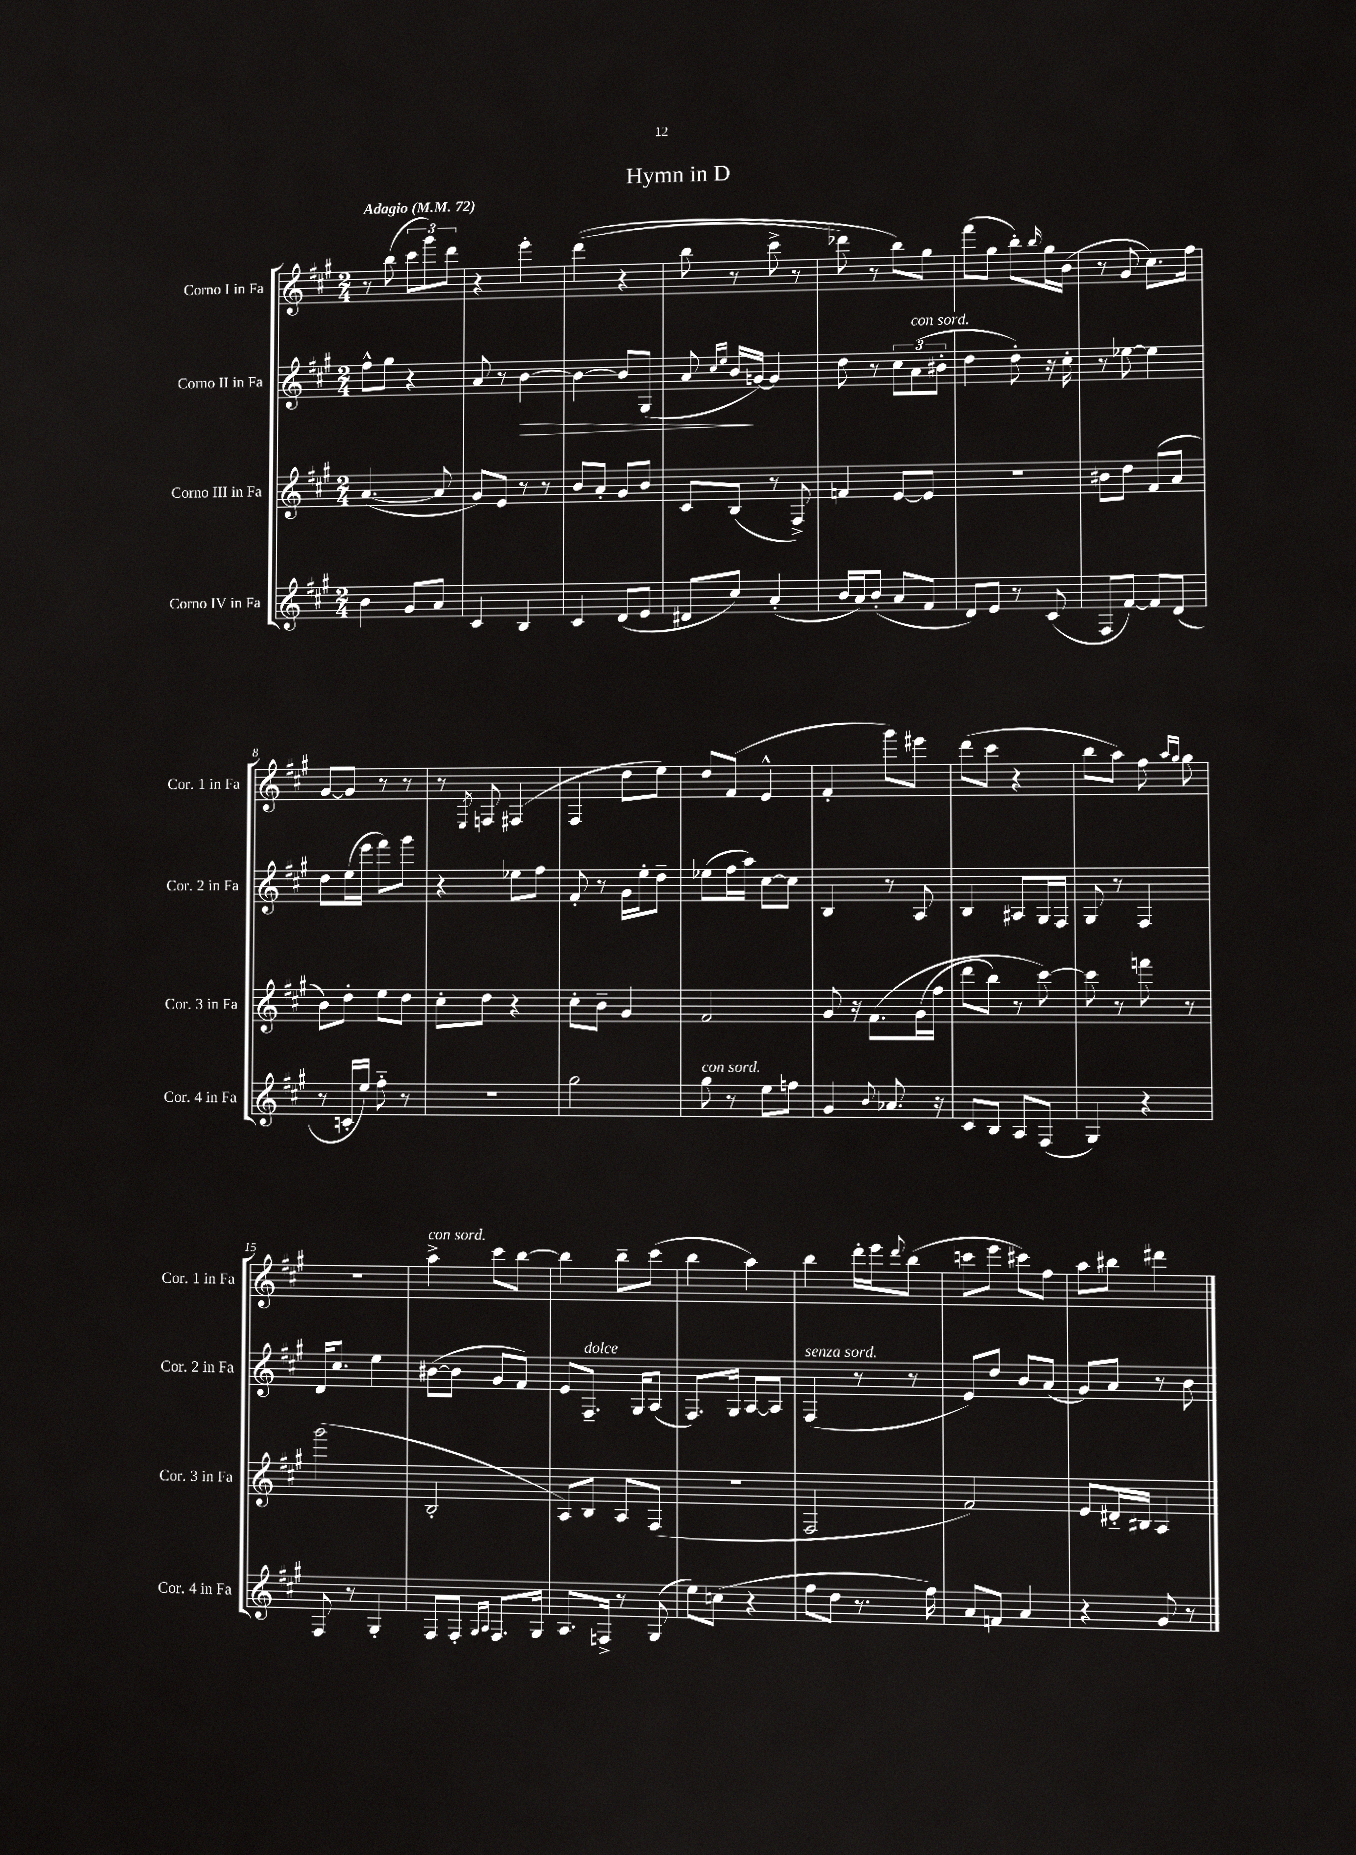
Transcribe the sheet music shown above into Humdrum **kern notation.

**kern	**kern	**kern	**kern
*staff4	*staff3	*staff2	*staff1
*clefG2	*clefG2	*clefG2	*clefG2
*k[f#c#g#]	*k[f#c#g#]	*k[f#c#g#]	*k[f#c#g#]
*M2/4	*M2/4	*M2/4	*M2/4
*MM72	*MM72	*MM72	*MM72
4b	([4.a	8ff#^^	8r
.	.	8gg#	(8bb
8g#	.	4r	12ccc#
.	.	.	12ggg#)
8a	8a]	.	.
.	.	.	12ddd
=	=	=	=
4c#	8g#)	8a	4r
.	8e	8r	.
4B	8r	[4b	4eee'
.	8r	.	.
=	=	=	=
4c#	8b	4b_	&((4ddd
.	8a'	.	.
(8d	8g#	8b]	4r
8e	8b	(8G#	.
=	=	=	=
8d#	8c#	8a	8bb
.	.	16qqcc#	.
.	.	16qqee	.
8cc#)	(8B	16b	8r
.	.	[16g)	.
(4a'	8r	4g]	8ccc#^
.	8F#^)	.	8r
=	=	=	=
16b	4f	8dd	8ddd-)
16a)	.	.	.
(8b'	.	8r	8r
8a	[8e	12cc#	8bb&)
.	.	(12a	.
8f#	8e]	.	8gg#
.	.	12b#'	.
=	=	=	=
8d)	2r	4dd	(8fff#
8e	.	.	8gg#
8r	.	8dd')	8bb')
.	.	.	16qqbb
(8c#	.	16r	16gg#
.	.	16cc#'	(16b
=	=	=	=
8F#	8b#	8r	8r
[8f#)	8dd	[8ee-	8g#
8f#]	(8f#	4ee-]	8.cc#)
(8d	8a	.	.
.	.	.	16ff#
=	=	=	=
8r	8b)	8dd	[8g#
16c'	8dd'	(16ee	8g#]
16ee)	.	16eee	.
8ff#'~	8ee	8fff#)	8r
8r	8dd	8ggg#	8r
=	=	=	=
2r	8cc#'	4r	8r
.	.	.	8qE
.	8dd	.	8F
.	4r	8ee-	(4F#
.	.	8ff#	.
=	=	=	=
2gg#	8cc#'	8f#'	4F#
.	8b~	8r	.
.	4g#	16g#	8dd
.	.	16ee'	.
.	.	8dd~	8ee)
=	=	=	=
8gg#	2f#	(8ee-	8dd
8r	.	16ff#	(8f#
.	.	16aa)	.
8ee	.	[8cc#	4e^^
8ff	.	8cc#]	.
=	=	=	=
4g#	8g#	4B	4f#'
.	16r	.	.
.	&(8.f#	.	.
8qqb	.	.	.
8.a-	.	8r	8ggg#)
.	(16g#	8A	8eee#
16r	16ff#	.	.
=	=	=	=
8c#	8ddd	4B	(8ddd
8B	8bb)	.	8ccc#
8A	8r	8A#	4r
(8F#	[8ccc#&)	16G#	.
.	.	16F#	.
=	=	=	=
4G#)	8ccc#]	8G#	8bb
.	8r	8r	8aa)
4r	8fff	4F#	8ff#
.	.	.	16qqaa
.	.	.	16qqgg#
.	8r	.	8gg#
=	=	=	=
8F#	(2ggg#	16d	2r
.	.	8.cc#	.
8r	.	.	.
4G#'	.	4ee	.
=	=	=	=
8F#	2B'	([8b#	4aa^
8F#'	.	8b#]	.
16qqG#	.	.	.
16qqA	.	.	.
8.F#	.	8g#	8ccc#
.	.	8f#)	[8bb
16G#	.	.	.
=	=	=	=
8.A	8A)	8e	4bb]
.	8B	8.F#~	.
16F^	.	.	.
8r	8A	.	8bb~
.	.	16G#	.
(8G#	(8F#	(8A	(8ccc#
=	=	=	=
8ee)	2r	8.F#)	4bb
(8cc	.	.	.
.	.	16G#	.
4r	.	[8A	4aa)
.	.	8A]	.
=	=	=	=
8ff#	2F#	(4F#	4bb
8dd	.	.	.
8.r	.	8r	16ddd'
.	.	.	16eee
.	.	.	8qqddd
.	.	8r	(8bb
16ff#)	.	.	.
=	=	=	=
8a	2f#)	8e)	8ccc
8f	.	8dd	8eee
4a	.	8b	8ccc#)
.	.	(8a	8ff#
=	=	=	=
4r	8e	8g#)	8aa
.	16d#'~	8a	8bb#
.	16B#	.	.
8g#	4A	8r	4ddd#
8r	.	8b	.
==	==	==	==
*-	*-	*-	*-
